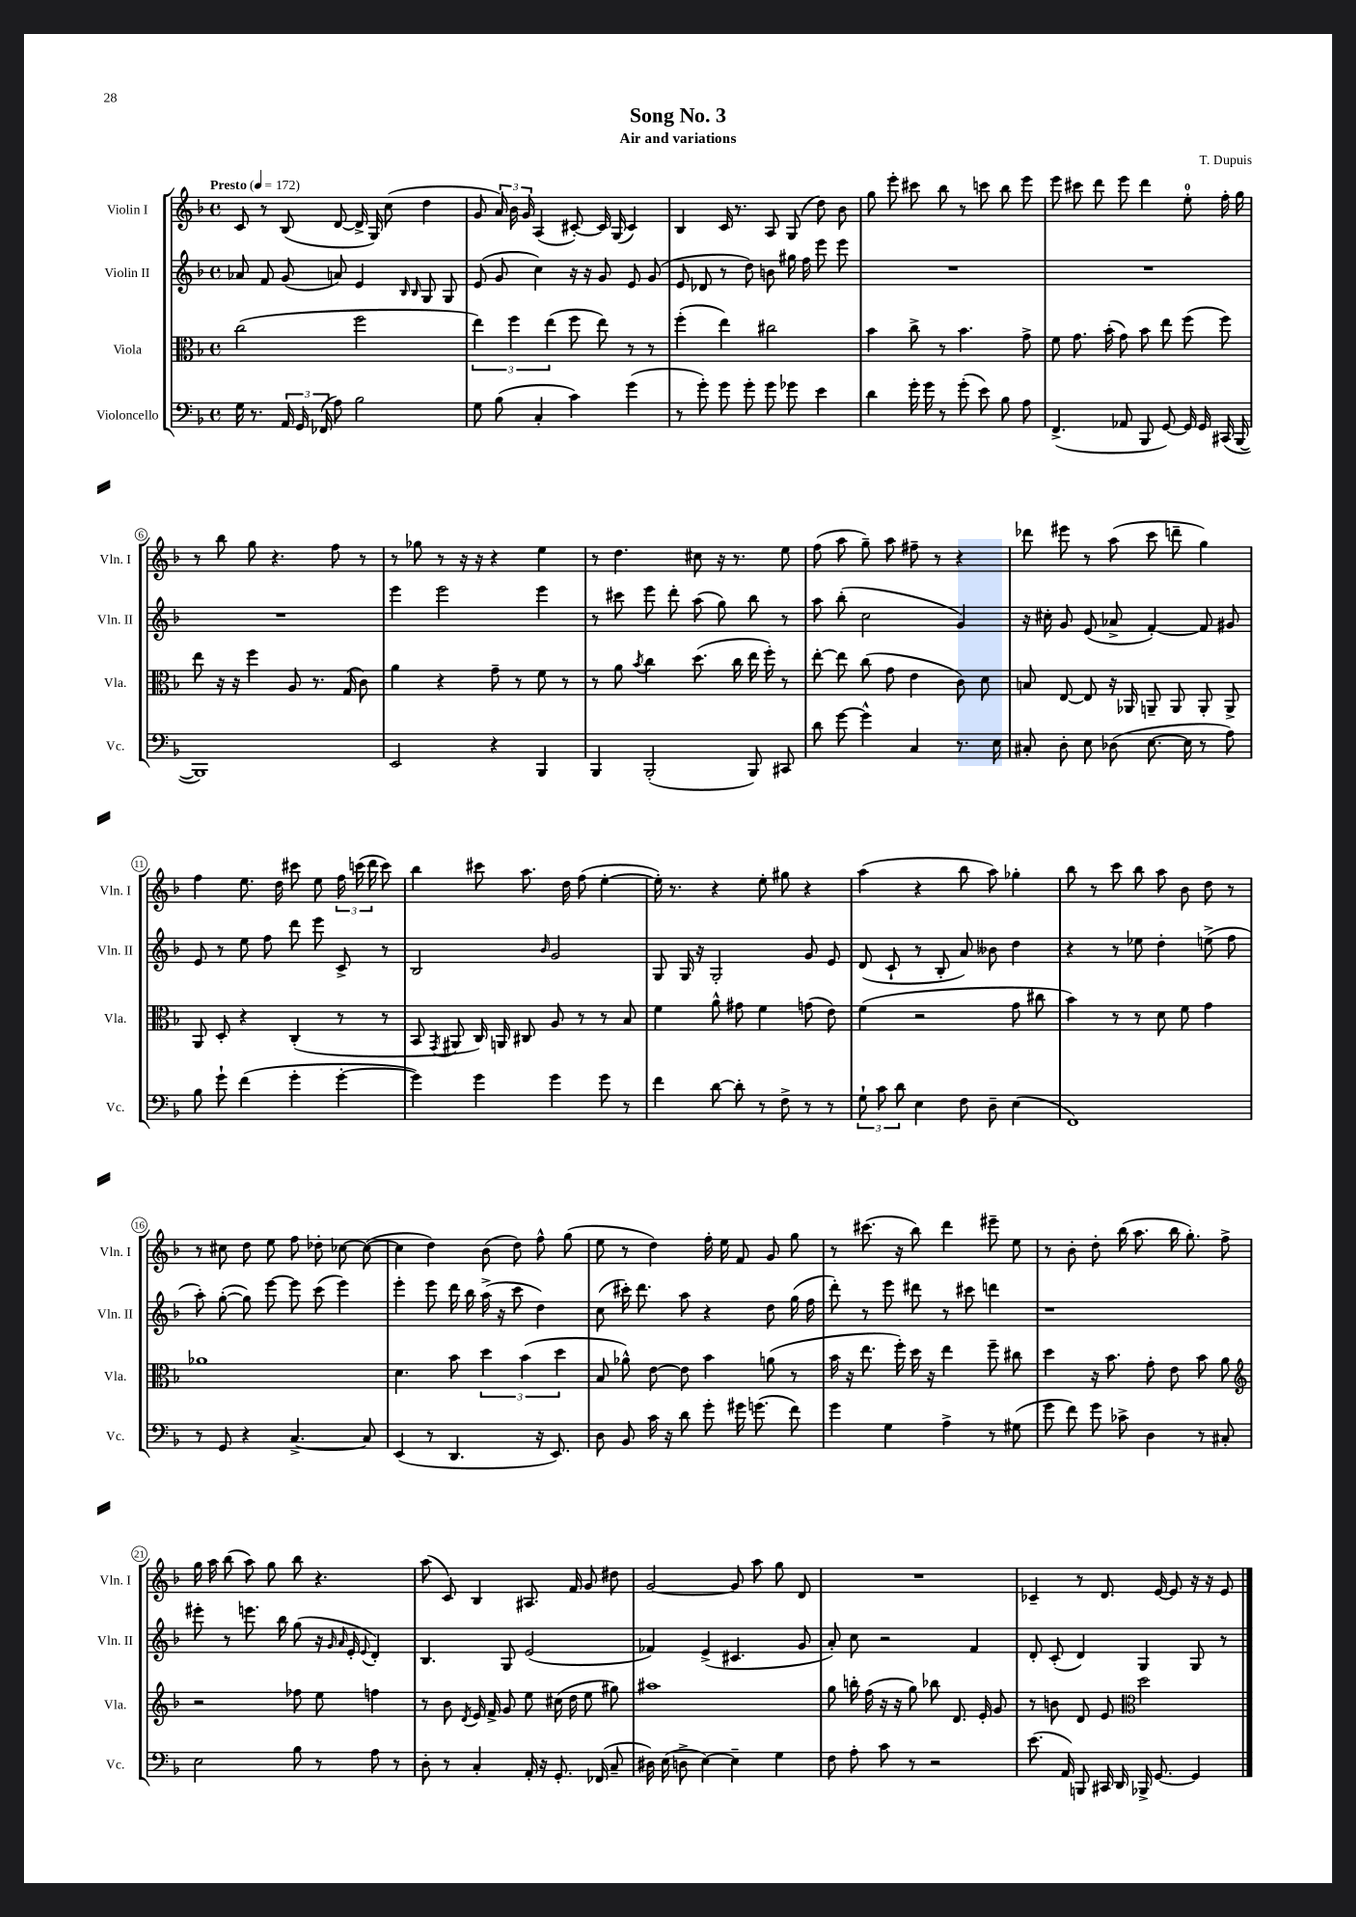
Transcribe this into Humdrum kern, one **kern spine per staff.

**kern	**kern	**kern	**kern
*staff4	*staff3	*staff2	*staff1
*clefF4	*clefC3	*clefG2	*clefG2
*k[b-]	*k[b-]	*k[b-]	*k[b-]
*M4/4	*M4/4	*M4/4	*M4/4
*met(c)	*met(c)	*met(c)	*met(c)
*MM172	*MM172	*MM172	*MM172
16G\	(2cc\	8a-/	8c/
8.r	.	.	.
.	.	8f/	8r
24AA/	.	(8g/	(8B-/
24GG/	.	.	.
(24FF-/	.	.	.
8A\)	.	8a/)	[8d/
2B-\	2ff\	4e/	16d^/]
.	.	.	16G/)
.	.	.	(8cc\
.	.	16qqB-/	.
.	.	16qqB-/	.
.	.	8G/	4dd\
.	.	8G/	.
=	=	=	=
8G\	6ee\)	(8e/	8g/
(8B-\	.	8g/	24a/)
.	6ff\	.	24b-\
.	.	.	24g/
4C'/	.	4cc\)	(4A/
.	(6ee\	.	.
4c\)	8ff\	16r	[8c#'/)
.	.	16r	.
.	8ee\)	8g/	16c#/]
.	.	.	(16G/
(4g\	8r	8e/	4c#/)
.	8r	(8g/	.
=	=	=	=
8r	(4ff'\	8e/	4B-/
8g'\)	.	8d-/	.
8g\	4ee\)	8r	16c/
.	.	.	8.r
8g'\	.	8dd\)	.
8g\	2cc#\	8b\	8A/
8g-\	.	16gg#\	(8G/
.	.	16ff\	.
4e\	.	8eee\	8dd\)
.	.	8eee\	8b-\
=	=	=	=
4d\	4b-\	1r	8gg\
.	.	.	8eee'\
16g'\	8cc^\	.	8ccc#\
16g\	.	.	.
8r	8r	.	8bb-\
(8g'\	4.b-\	.	8r
8e\)	.	.	8ccc\
8B-\	.	.	8bb-\
8A\	8g^\	.	8eee\
=	=	=	=
(4.FF^/	8f\	1r	8eee\
.	8.g\	.	8ccc#\
.	.	.	8ddd\
.	(16b-'\	.	.
8AA-/	8g\)	.	8eee\
8BBB-/	8b-\	.	4ddd\
[8GG/)	8ee\	.	.
16GG/]	(8ff\	.	8ee'\
16GG/	.	.	.
(16CC#/	8ff\)	.	16ff'\
[16BBB-/	.	.	16gg\
=	=	=	=
1BBB-])	8ee\	1r	8r
.	16r	.	8bb-\
.	16r	.	.
.	4ff\	.	8gg\
.	.	.	4.r
.	8A/	.	.
.	8.r	.	.
.	.	.	8ff\
.	(16G/	.	.
.	8c\)	.	8r
=	=	=	=
2EE/	4a\	4eee\	8r
.	.	.	8gg-\
.	4r	2eee\	8r
.	.	.	16r
.	.	.	16r
4r	8g~\	.	4r
.	8r	.	.
4BBB-/	8f\	4eee\	4ee\
.	8r	.	.
=	=	=	=
4BBB-/	8r	8r	8r
.	8a\	8ccc#\	4.dd\
.	8qb-/	.	.
(2BBB-'/	4cc\	8eee\	.
.	.	8ddd'\	.
.	(8.dd\	(8aa\	8cc#\
.	.	8gg\)	16r
.	16cc\	.	8.r
8BBB-/)	16ee\	8bb-\	.
.	16ff'\)	.	.
8CC#/	8r	8r	8ee\
=	=	=	=
8d\	[8ee'\	8aa\	(8ff\
[8g\	8ee\]	(8bb-'\	8aa\
4g^^\]	(8cc\	2cc\	8gg~\)
.	8g\	.	8aa\
4C/	4e\	.	8ff#~\
.	.	.	8r
8.r	8c\)	4g/)	4r
.	8d\	.	.
16E\	.	.	.
=	=	=	=
8C#'/	8B/	16r	8ddd-\
.	.	16cc#'\	.
8D'\	[8E/	8g/	8eee#\
8E\	8E/]	(8e/	8r
(8D-\	16r	8a-^/	(8aa\
.	16AA-/	.	.
[8.E\	8AA~/	[4f'/)	8ccc\
.	8AA/	.	8ddd~\
16E\]	.	.	.
8r	8AA'/	8f/]	4gg\)
8A\)	8AA^/	8g#/	.
=	=	=	=
8B-\	8AA/	8e/	4ff\
8g`\	8D'/	8r	.
(4f\	4r	8ee\	8.ee\
.	.	8ff\	.
.	.	.	16dd\
4g'\	(4C'/	8ddd\	8ccc#\
.	.	8eee\	8ee\
[4g'\	8r	8c^/	24ff\
.	.	.	(24ccc\
.	.	.	24ddd\
.	8r	8r	8ccc\)
=	=	=	=
4g\])	8BB-/	2B-/	4bb-\
.	8qGG/	.	.
.	8AA#/	.	.
4g\	16C/)	.	8ccc#\
.	16AA/	.	.
.	8C#/	.	8.aa\
.	.	16qqb-/	.
4g\	8A/	2g/	.
.	.	.	16dd\
.	8r	.	(8ff\
8g\	8r	.	[4ee'\
8r	8B-/	.	.
=	=	=	=
4f\	4f\	8G/	16ee'\])
.	.	.	8.r
.	.	16G/	.
.	.	16r	.
[8d\	8a^^\	2G'/	4r
8d'\]	8g#\	.	.
8r	4f\	.	8ee'\
8F^\	.	.	8gg#\
8r	(8g\	8g/	4r
8r	8e\)	8e/	.
=	=	=	=
12G`\	(4f\	(8d/	(4aa\
12c\	.	.	.
.	.	8c`/	.
12d\	.	.	.
4E\	2r	8r	4r
.	.	8B-'/	.
8F\	.	8a/)	8bb-\
8D~\	.	8b--\	8aa\)
(4E\	8g\	4dd\	4gg-'\
.	8cc#\	.	.
=	=	=	=
1FF)	4b-\)	4r	8bb-\
.	.	.	8r
.	8r	8r	8ccc\
.	8r	8ee-\	8bb-\
.	8d\	4dd'\	8aa\
.	8f\	.	8b-\
.	4g\	(8ee^\	8dd\
.	.	8ff\	8r
=	=	=	=
8r	1a-	8aa'\)	8r
8GG/	.	([8gg'\	8cc#\
4r	.	8gg\])	8dd\
.	.	[8eee\	8ee\
[4.C^/	.	8eee\]	8ff\
.	.	(8ccc\	8dd-'\
.	.	4eee\)	[8cc-\
8C/]	.	.	(8cc-\_
=	=	=	=
(4EE/	4.d\	4eee'\	4cc-\]
8r	.	8eee\	4dd\)
4.DD/	8b-\	16ddd\	.
.	.	16bb-\	.
.	6dd\	(16aa^\	(8b-\
.	.	16r	.
.	.	8ccc\	8dd\)
.	(6b-\	.	.
16r	.	4dd\)	8ff^^\
8.EE/)	.	.	.
.	6dd\	.	.
.	.	.	(8gg\
=	=	=	=
8D\	8B-/	(8cc\	8ee\
8BB-/	8a-^^\)	16ccc#'\)	8r
.	.	8.ddd\	.
16c\	[8e\	.	4dd\)
16r	.	.	.
8d\	8e\]	8aa\	.
8g'\	4b-\	4r	16ff'\
.	.	.	16ee\
16g#\	.	.	8f/
(8.g\	.	.	.
.	(8a\	8dd\	8g/
8f\)	8r	(16gg\	8gg\
.	.	16ff\	.
=	=	=	=
4g\	16b-\	8ddd'\)	8r
.	16r	.	.
.	8.ee\	8r	(8.ccc#\
4G\	.	8eee\	.
.	16ff'\)	.	16r
.	16dd\	8ddd#\	8bb-\)
.	16r	.	.
4A^\	4ee\	8r	4ddd\
.	.	8ccc#\	.
8r	8ff~\	4ddd\	8eee#~\
(8G#\	8cc#\	.	8ee\
=	=	=	=
8g\	4dd\	1r	8r
8f\)	.	.	8b-'\
8g\	16r	.	8dd'\
.	8.b-\	.	.
8c-^\	.	.	(16bb-\
.	.	.	8.aa\
4D\	8g'\	.	.
.	8e\	.	16bb-\
.	.	.	8.gg'\)
8r	8b-\	.	.
8C#'/	8a\	.	8ff^\
=	=	=	=
*	*clefG2	*	*
2E\	2r	8eee#'\	16gg\
.	.	.	16aa\
.	.	8r	(8bb-\
.	.	8.eee\	8aa\)
.	.	.	8gg\
.	.	16bb-\	.
8B-\	8ff-\	(8gg\	8bb-\
8r	8ee\	16r	4.r
.	.	16qqg/	.
.	.	16qqa/	.
.	.	16e'/	.
.	.	8qqe/	.
8A\	4ff\	4d'/)	.
8r	.	.	.
=	=	=	=
8D'\	8r	4.B-/	(8aa\
8r	8b-\	.	8c/)
.	8qd/	.	.
4C'/	16e/	.	4B-/
.	16f^/	.	.
.	8g/	8G/	.
16AA'/	8ee\	(2e/	8.A#/
16r	.	.	.
8.GG'/	(16cc#\	.	.
.	16dd\	.	16f/
.	8ee\	.	8g/
(16FF-/	.	.	.
8C~/	8gg#\)	.	8dd#\
=	=	=	=
16D#\)	1aa#	4f-/)	[2g/
(16E\	.	.	.
8D^\	.	.	.
[4E\)	.	(4e^/	.
4E~\]	.	4.c#/	8g/]
.	.	.	8aa\
4G\	.	.	8gg\
.	.	8g/	8d/
=	=	=	=
8F\	8gg\	8a'/)	1r
8A'\	16bb'\	8cc\	.
.	(16ff\	.	.
8c\	16r	2r	.
.	16r	.	.
8r	8gg\)	.	.
2r	8bb-\	.	.
.	8.d/	.	.
.	.	4f/	.
.	16e'/	.	.
.	8g/	.	.
=	=	=	=
(8.e\	8r	8d'/	4c-~/
.	8b\	(8c'/	.
16AA/)	.	.	.
8BBB/	8d/	4d/)	8r
16CC#/	8e/	.	8.d/
16DD/	.	.	.
*	*clefC3	*	*
16BBB-^/	2dd\	4G/	.
[8.GG/	.	.	[16e/
.	.	.	8e/]
4GG/]	.	8G/	16r
.	.	.	16r
.	.	8r	8e/
==	==	==	==
*-	*-	*-	*-
